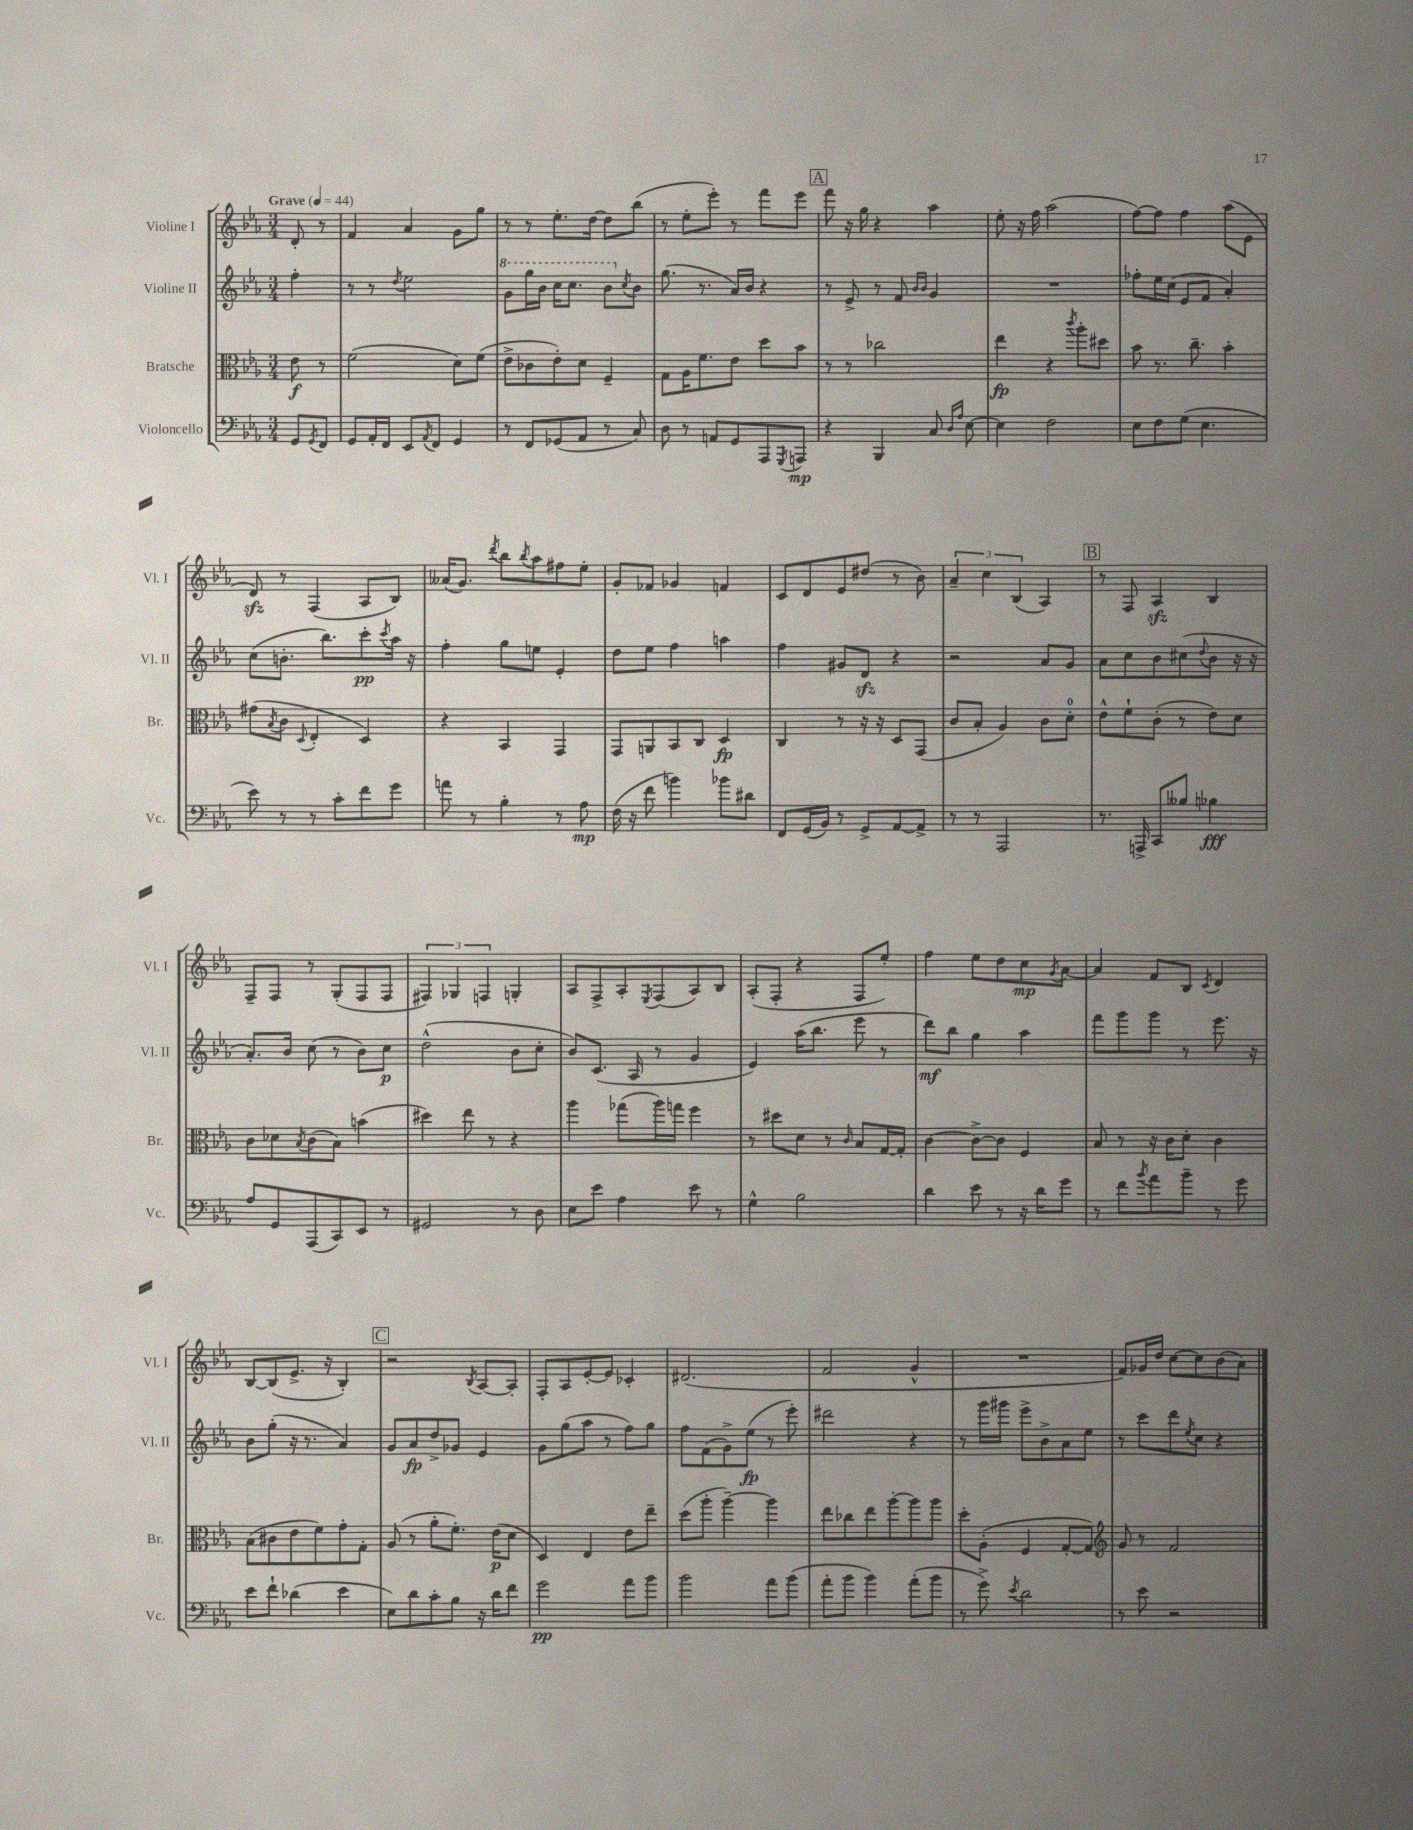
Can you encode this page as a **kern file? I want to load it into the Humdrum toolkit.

**kern	**kern	**kern	**kern
*staff4	*staff3	*staff2	*staff1
*clefF4	*clefC3	*clefG2	*clefG2
*k[b-e-a-]	*k[b-e-a-]	*k[b-e-a-]	*k[b-e-a-]
*M3/4	*M3/4	*M3/4	*M3/4
*MM44	*MM44	*MM44	*MM44
8GG/L	8e-\	4ff'\	8d'/
8qGG/	.	.	.
8FF/J	8r	.	8r
=	=	=	=
8GG/L	(2f\	8r	4f/
16AA-'/L	.	8r	.
16FF/JJ	.	.	.
.	.	8qdd/	.
8EE-/L	.	2ee-\	4a-/
8qAA-/	.	.	.
8FF/J	.	.	.
4GG/	8d\L)	.	8g\L
.	(8f\J	.	8gg\J
=	=	=	=
8r	8e-^\L	8gg\L	8r
8FF/L	8c-\	16ggg\L	8r
.	.	16bb-\JJ	.
(8GG-/	8e-'\)	16ccc\LK	8.ee-'\L
.	.	8.ccc\J	.
8AA-/J	8d\J	.	.
.	.	.	[16dd\Jk
8r	4F~/	8bb-\L	8dd\]L
.	.	8qcc/	.
8C/)	.	8b-\J	(8bb-\J
=	=	=	=
8D\	8G\L	(8.gg\	8r
8r	16A-\K	.	8ee-'\L
.	8.f\	8.r	.
8AA/L	.	.	8eee-'\J)
8GG/	8e-\J	16a-/LL)	8r
.	.	16b-/JJ	.
8AAA-/	8dd\L	4r	8fff\L
8qGGG/	.	.	.
8AAA/J	8b-\J	.	8eee-\J
=	=	=	=
4r	8r	8r	8fff\
.	8r	8e-^/	16r
.	.	.	16gg\
4BBB-/	2cc-\	8r	4r
.	.	8f/	.
.	.	16qqb-/LL	.
.	.	16qqb-/JJ	.
8C/	.	4g/	4aa-\
16qqD/LL	.	.	.
16qqA-/JJ	.	.	.
[8E-\	.	.	.
=	=	=	=
4E-\]	4ee-\	2.r	8ee-'\
.	.	.	16r
.	.	.	16ff\
2F\	4r	.	(2aa-\
.	8qccc/	.	.
.	8aa-'\L	.	.
.	8dd#\J	.	.
=	=	=	=
8E-\L	8b-\	8ff-'\L	[8ff\L)
8F\	8.r	16ee-\L	8ff\]J
.	.	(16cc\JJ	.
(8G\J	.	8e-/L	4ff\
.	8.cc~\	.	.
4.E-\	.	8f/J	.
.	4b-'\	4a-'/)	(8aa-\L
.	.	.	8e-\J
=	=	=	=
8e-\)	(8g#\L	(8cc\L	8d/)
.	8qB-/	.	.
8r	8c\J	8.b'\J	8r
.	8qqD/	.	.
8r	4E-'/	.	(4F/
.	.	8.bb-\L)	.
8c'\L	.	.	.
8f\	4D/)	8ccc'\	8A-/L
.	.	8qccc/	.
8g\J	.	16aa-\Jk	8B-/J)
.	.	16r	.
=	=	=	=
8a\	4r	4ff'\	(16a--/LK
.	.	.	8.g/J)
8r	.	.	.
.	.	.	8qddd/
4B-'\	4BB-/	8gg\L	8bb-\L
.	.	.	8qbb-/
.	.	8ee\J	8aa-\
8r	4GG/	4e-'/	8ff#\
8A-\	.	.	8ee-'\J
=	=	=	=
(16F\	8GG/L	8dd\L	8g'/L
16r	.	.	.
8f\	8AA/	8ee-\J	8f-/J
4b\)	8BB-/	4ff\	4g-/
.	8C/J	.	.
8b-\L	4D/	4aa\	4f/
8d#\J	.	.	.
=	=	=	=
8FF/L	4C/	4ff\	8c/L
(16GG/L	.	.	8d/
16BB-/JJ)	.	.	.
8r	8r	8g#/L	8e-/
8GG^/L	16r	8d/J	(8dd#/J
.	16r	.	.
[8AA-/	8D/L	4r	8r
8AA-^/]J	(8GG/J	.	8b-\)
=	=	=	=
8r	8c/L	2r	6a-~/
8r	8B-'/J	.	.
.	.	.	6cc\
2AAA-/	4A-/)	.	.
.	.	.	(6B-/
.	8c\L	8a-/L	4A-/)
.	8d'\J	8g/J	.
=	=	=	=
8.r	8e-^^\L	8a-\L	8r
.	8f`\	8cc\	8F/
16AAA^/	.	.	.
8CC/L	(8c'\J	8b-\	4A-/
8B--/J	8r	(8cc#\	.
.	.	8qqdd/	.
4B-\	8e-\L)	8b-\J	4B-/
.	8d\J	16r	.
.	.	16r	.
=	=	=	=
8A-/L	8c\L	8.a-'/L)	8F~/L
8GG/	8d-\	.	8F/J
.	.	16b-/Jk	.
.	8qB-/	.	.
(8AAA-/	(8c\	(8cc\	8r
8CC/)	8B-\J)	8r	(8G'/L
8EE-/J	(4b\	8b-\L)	8F/
8r	.	8cc\J	8F/J
=	=	=	=
2GG#/	4dd#\)	(2dd^^\	6F#/)
.	.	.	6G-/
.	8ee-\	.	.
.	.	.	6F/
.	8r	.	.
8r	4r	8b-\L	4G'/
8D\	.	8cc'\J	.
=	=	=	=
8E-\L	4aa-\	8b-/L)	8A-/L
8e-\J	.	(8.c/J	8F^/
4A-\	(8gg-\L	.	8A-'/
.	.	16A-/	.
.	.	.	8qE-/
.	16aa-\L)	8r	(8F/
.	16gg\JJ	.	.
8e-\	4ff\	4g/	8A-/)
8r	.	.	8B-/J
=	=	=	=
4G^^\	8r	4e-/)	(8A-'/L
.	8dd#\L	.	8F'/J
2B-\	8d\J	(16aa-\LK	4r
.	.	8.bb-\J	.
.	8r	.	.
.	16qqc/	.	.
.	8B-/L	8eee-\	8F/L
.	[16G/L	8r	8ee-'/J)
.	16G'/]JJ	.	.
=	=	=	=
4d\	[4c\	8ddd\L)	4ff\
.	.	8bb-\J	.
8e-\	8c^\_L	4gg\	8ee-\L
8r	8c\]J	.	8dd\
16r	4F/	4aa-\	8cc\
16d\LK	.	.	.
.	.	.	8qg/
8g\J	.	.	[8a-\J
=	=	=	=
8r	8B-/	8fff\L	4a-/]
8f\L	8r	8ggg\	.
8qb-/	.	.	.
8a-\	16r	8ggg\J	8f/L
.	16c\LK	.	.
8b-~\J	8d'\J	8r	8B-/J
.	.	.	8qc/
8r	4c\	8.eee-\	4d/
8g\	.	.	.
.	.	16r	.
=	=	=	=
8e-\L	(8B-\L	8b-\L	[8B-/L
8f`\J	8c#\	(8gg'\J	(8B-/]
(4d-\	8e-\	16r	8.e-^/J
.	.	8.r	.
.	8f\)	.	.
.	.	.	16r
4e-\	8g'\	4a-/)	4B-'/)
.	8G'\J	.	.
=	=	=	=
8E-\L)	(8A-/	8g/L	2r
8d\	8r	8a-/	.
8c'\	8a-'\L	8dd^/	.
8B-\J	8.f'\J)	8g-/J	.
.	.	.	8qB-/
16r	.	4e-/	[8A-/L
16d\LK	(16e-\LK	.	.
8f\J	8d\J	.	8A-'/]J
=	=	=	=
2g\	4D/)	8g\L	8F'/L
.	.	(8gg\	8A-/
.	4E-/	8aa-\J	[8e-'/
.	.	8r	8e-/]J
8a-\L	8e-\L	8ff\L)	4c-'/
8b-\J	8ee-~\J	8gg\J	.
=	=	=	=
2b-\	(8dd\L	8ff\L	(2.d#/
.	8aa-'\J	(8f\	.
.	[4aa-~\)	8g^\)	.
.	.	(8ee-\J	.
8a-\L	4aa-\]	8r	.
(8b-\J	.	8eee-'\)	.
=	=	=	=
8a-'\L	8ee-\L	2ddd#\	2f/
8b-\J	8cc-\	.	.
4b-\)	8ee-\	.	.
.	[8aa-'\	.	.
(8a-'\L	8aa-\]	4r	4g^^/
8b-\J	8aa-\J	.	.
=	=	=	=
8r	8dd'\L	8r	2.r
8g^\)	(8A-'\J	16ggg\LL	.
.	.	16ggg#\JJ	.
8qe-/	.	.	.
2d\	4F/	8eee-^\L	.
.	.	8b-^\	.
.	[8G'/L	8a-\	.
.	8G/]J)	8ee-\J	.
=	=	=	=
*	*clefG2	*	*
8r	8g/	8r	8f/L)
8e-\	8r	8ccc\L	16g-/L
.	.	.	16dd/JJ
2r	2f/	8ddd\	[8cc\L
.	.	8qee-/	.
.	.	8cc\J	8cc\]
.	.	4r	(8b-\
.	.	.	8a-\J)
==	==	==	==
*-	*-	*-	*-
